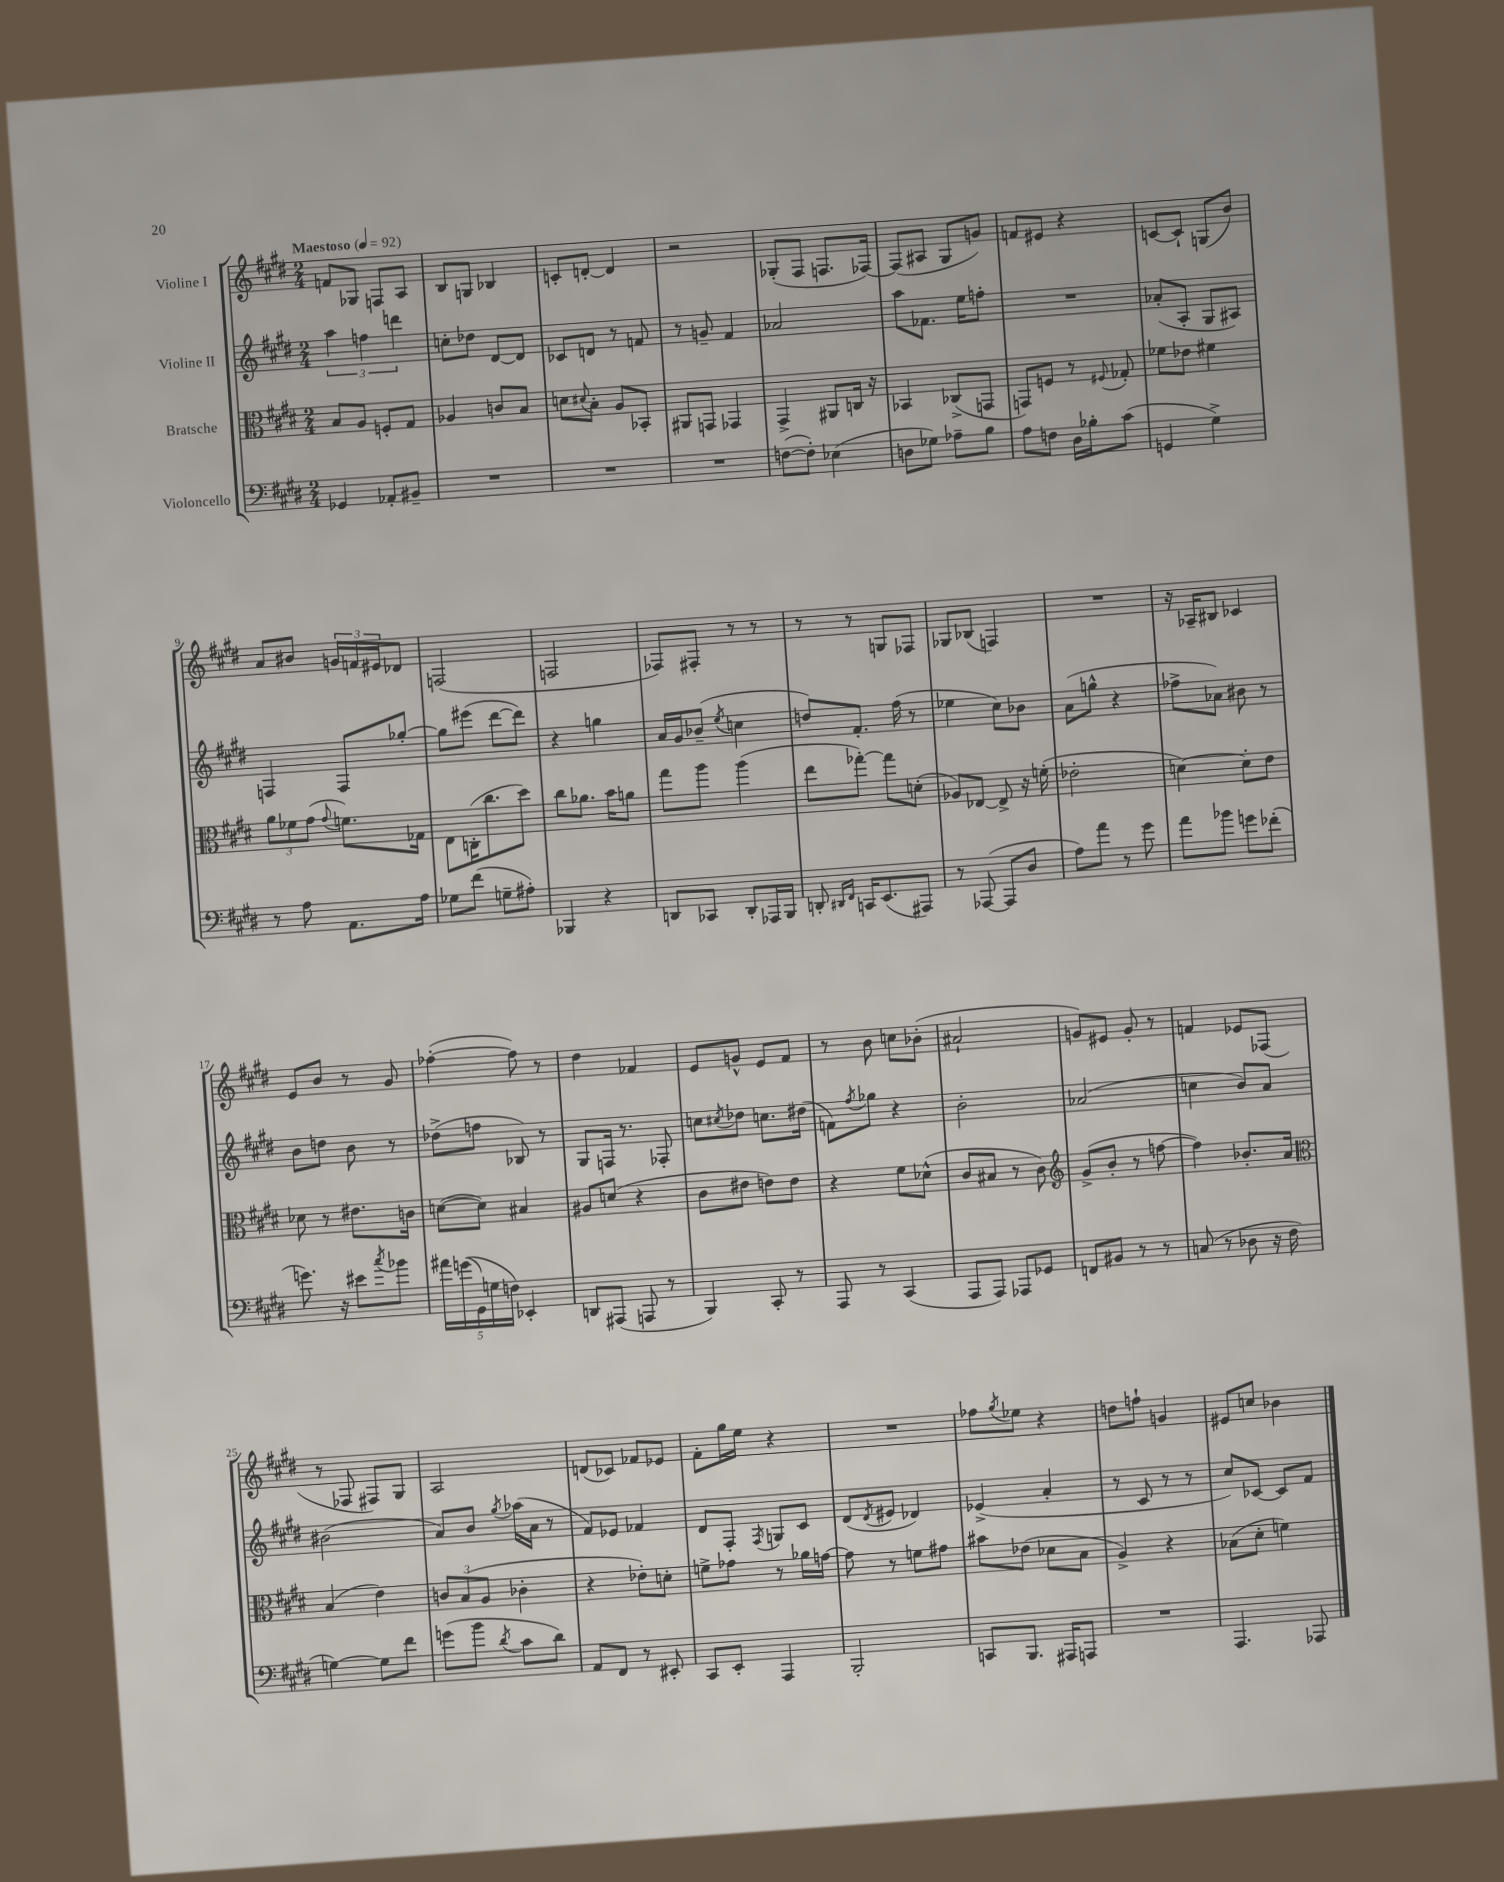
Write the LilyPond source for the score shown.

<<
\new StaffGroup <<
\new Staff = "s0" \with { instrumentName = "Violine I" } {
    \clef treble \key e \major \numericTimeSignature \time 2/4 \tempo "Maestoso" 4 = 92
    f'8 ges8 f8 a8 |
    b8 g8 bes4 |
    c'8-. d'8~-. d'4 |
    r2 |
    ges8-.( fis8 f8. fes16~) |
    fes8( ais8 gis8 g'8) |
    f'8 eis'8 r4 |
    c'8~ c'8-! g8( b'8) |
    a'8 bis'8 \tuplet 3/2 { g'16 f'16 eis'16 } des'8 |
    f2( |
    f2 |
    fes8) fis8-. r8 r8 |
    r8 r8 g8 fes8 |
    ges8 bes8( f4) |
    R2 |
    r16 aes16-- bis8 ces'4 |
    e'8 b'8 r8 gis'8 |
    fes''4~-.( fes''8) r8 |
    dis''4 fes'4 |
    e'8 g'8-^ e'8 fis'8 |
    r8 b'8 c''8 bes'8-.( |
    ais'2-! |
    g'8) eis'8 g'8-. r8 |
    f'4 ees'8 fes8( |
    r8 fes8 fis8) gis8 |
    a2 |
    d'8( ces'8) fes'8 ees'8 |
    fis'8-. gis''16 e''16 r4 |
    R2 |
    fes''8 \acciaccatura { gis''8 } ees''8 r4 |
    d''8 f''8-! g'4 |
    eis'8 c''8 bes'4 \bar "|." |
}
\new Staff = "s1" \with { instrumentName = "Violine II" } {
    \clef treble \key e \major \numericTimeSignature \time 2/4
    \tuplet 3/2 { a''4 f''4 d'''4 } |
    c''8-. des''8 dis'8~ dis'8 |
    ces'8 d'8 r8 f'8 |
    r8 g'8-- fis'4 |
    aes'2 |
    a''8 fes'8. e''16 f''8-. |
    R2 |
    aes'8-.( a8-. gis8 ais8) |
    f4 f8 ges''8~-. |
    ges''8 eis'''8( dis'''8~ dis'''8) |
    r4 g''4 |
    a'16 gis'16 bes'8--( \acciaccatura { e''8 } c''4 |
    d''8) fis'8.-. fis''16( r8 |
    ees''4 cis''8) bes'8 |
    a'8( g''8-^ r4 |
    fes''8-> aes'8) bis'8 r8 |
    b'8 d''8 b'8 r8 |
    des''8->( f''8 bes8) r8 |
    gis8 f16 r8. fes8-. |
    c''8 \acciaccatura { cis''8 } des''8 c''8. dis''16( |
    f'8) \acciaccatura { fis''8 } ges''8 r4 |
    b'2-. |
    aes'2( |
    c''4 b'8) a'8 |
    bis'2( |
    a'8) b'8 \acciaccatura { gis''8 } aes''16( a'16 r8 |
    fis'8) ees'8 fes'4 |
    dis'8 fis8-. \acciaccatura { fis8 } g8 cis'8 |
    dis'8( \acciaccatura { dis'8 } eis'8 des'4) |
    ees'4->( a'4-. |
    r8 cis'8 r8 r8 |
    cis''8) ces'8~ ces'8 fis'8 \bar "|." |
}
\new Staff = "s2" \with { instrumentName = "Bratsche" } {
    \clef alto \key e \major \numericTimeSignature \time 2/4
    b8 a8 f8-. gis8 |
    aes4 c'8 b8 |
    d'8 \appoggiatura { dis'8 } b8-. a8 bes,8-. |
    ais,8 g,8 ges,4 |
    gis,4-> ais,8 c16 r16 |
    bes,4 ces8->( g,8 |
    g,8) f8 r8 \appoggiatura { fis8 } ges8-. |
    fes'8 ees'8 fis'4 |
    \tuplet 3/2 { a'8 fes'8 gis'8( } \appoggiatura { gis'8 } f'8.) ges16 |
    e8 c16-.( cis''8. dis''8) |
    cis''8 aes'8. b'16 a'8 |
    gis''8 a''8 a''4( |
    e''8 ges''8~-.) ges''8 d'8-.( |
    aes8) ees8~ ees8-> r16 f'16-.( |
    ees'2-. |
    d'4~) d'8-. e'8 |
    des'8 r8 eis'8. c'16 |
    d'8~( d'8) bis4 |
    ais8 d'8( r4 |
    cis'8 eis'8 e'8) e'8 |
    r4 fis'8 des'8-^( |
    cis'8 bis8 r8 cis'8) |
    \clef treble gis'8->( b'8-. r8 f''8~ |
    f''4) bes'8.-. a'16 |
    \clef alto b4( e'4) |
    \tuplet 3/2 { c'8 b8( a8 } ces'4-. |
    r4 ees'8-.) d'8-. |
    f'8-> ges'8 r8 aes'16 g'16~ |
    g'8 r8 f'8 gis'8 |
    bis'8 ees'8( des'8 b8 |
    a4->) r4 |
    bes8( dis'8-. f'4) \bar "|." |
}
\new Staff = "s3" \with { instrumentName = "Violoncello" } {
    \clef bass \key e \major \numericTimeSignature \time 2/4
    ges,4 aes,8-. bis,8-- |
    R2 |
    R2 |
    R2 |
    f8~( f8-.) ees4( |
    d8 ges8) aes8-- b8 |
    a8 f8 dis16 bes16-. cis'8( |
    g,4 gis4->) |
    r8 a8 a,8. a16 |
    ges8 fis'8( g8-- ais8-.) |
    bes,,4 r4 |
    d,8 ces,8 d,8-. aes,,16 b,,16 |
    d,8-. \grace { dis,16 fis,16 } c,16 e,8.( ais,,8) |
    r8 aes,,8~( aes,,8 dis8 |
    a8) a'8 r8 gis'8 |
    a'8 bes'8 g'8 fes'8-.( |
    g'8.) r16 eis'8 \acciaccatura { cis''8 } bes'8 |
    \tuplet 5/4 { ais'16 g'16(\( gis,16) g16 f16\) } ees,4-. |
    d,8 ais,,8( a,,8 r8 |
    b,,4) cis,8-. r8 |
    a,,8 r8 cis,4( |
    a,,8 a,,8) aes,,8 ges,8 |
    f,8 bis,8 r8 r8 |
    c8( r8 des8 r16 fis16 |
    g4~) g8 fis'8 |
    g'8( b'8 \acciaccatura { dis'8 } cis'8 dis'8) |
    a,8 fis,8 r8 eis,8-. |
    cis,8 e,8-. a,,4 |
    b,,2-. |
    c,8 b,,8. ais,,16 a,,8 |
    R2 |
    a,,4. aes,,8 \bar "|." |
}
>>
>>
